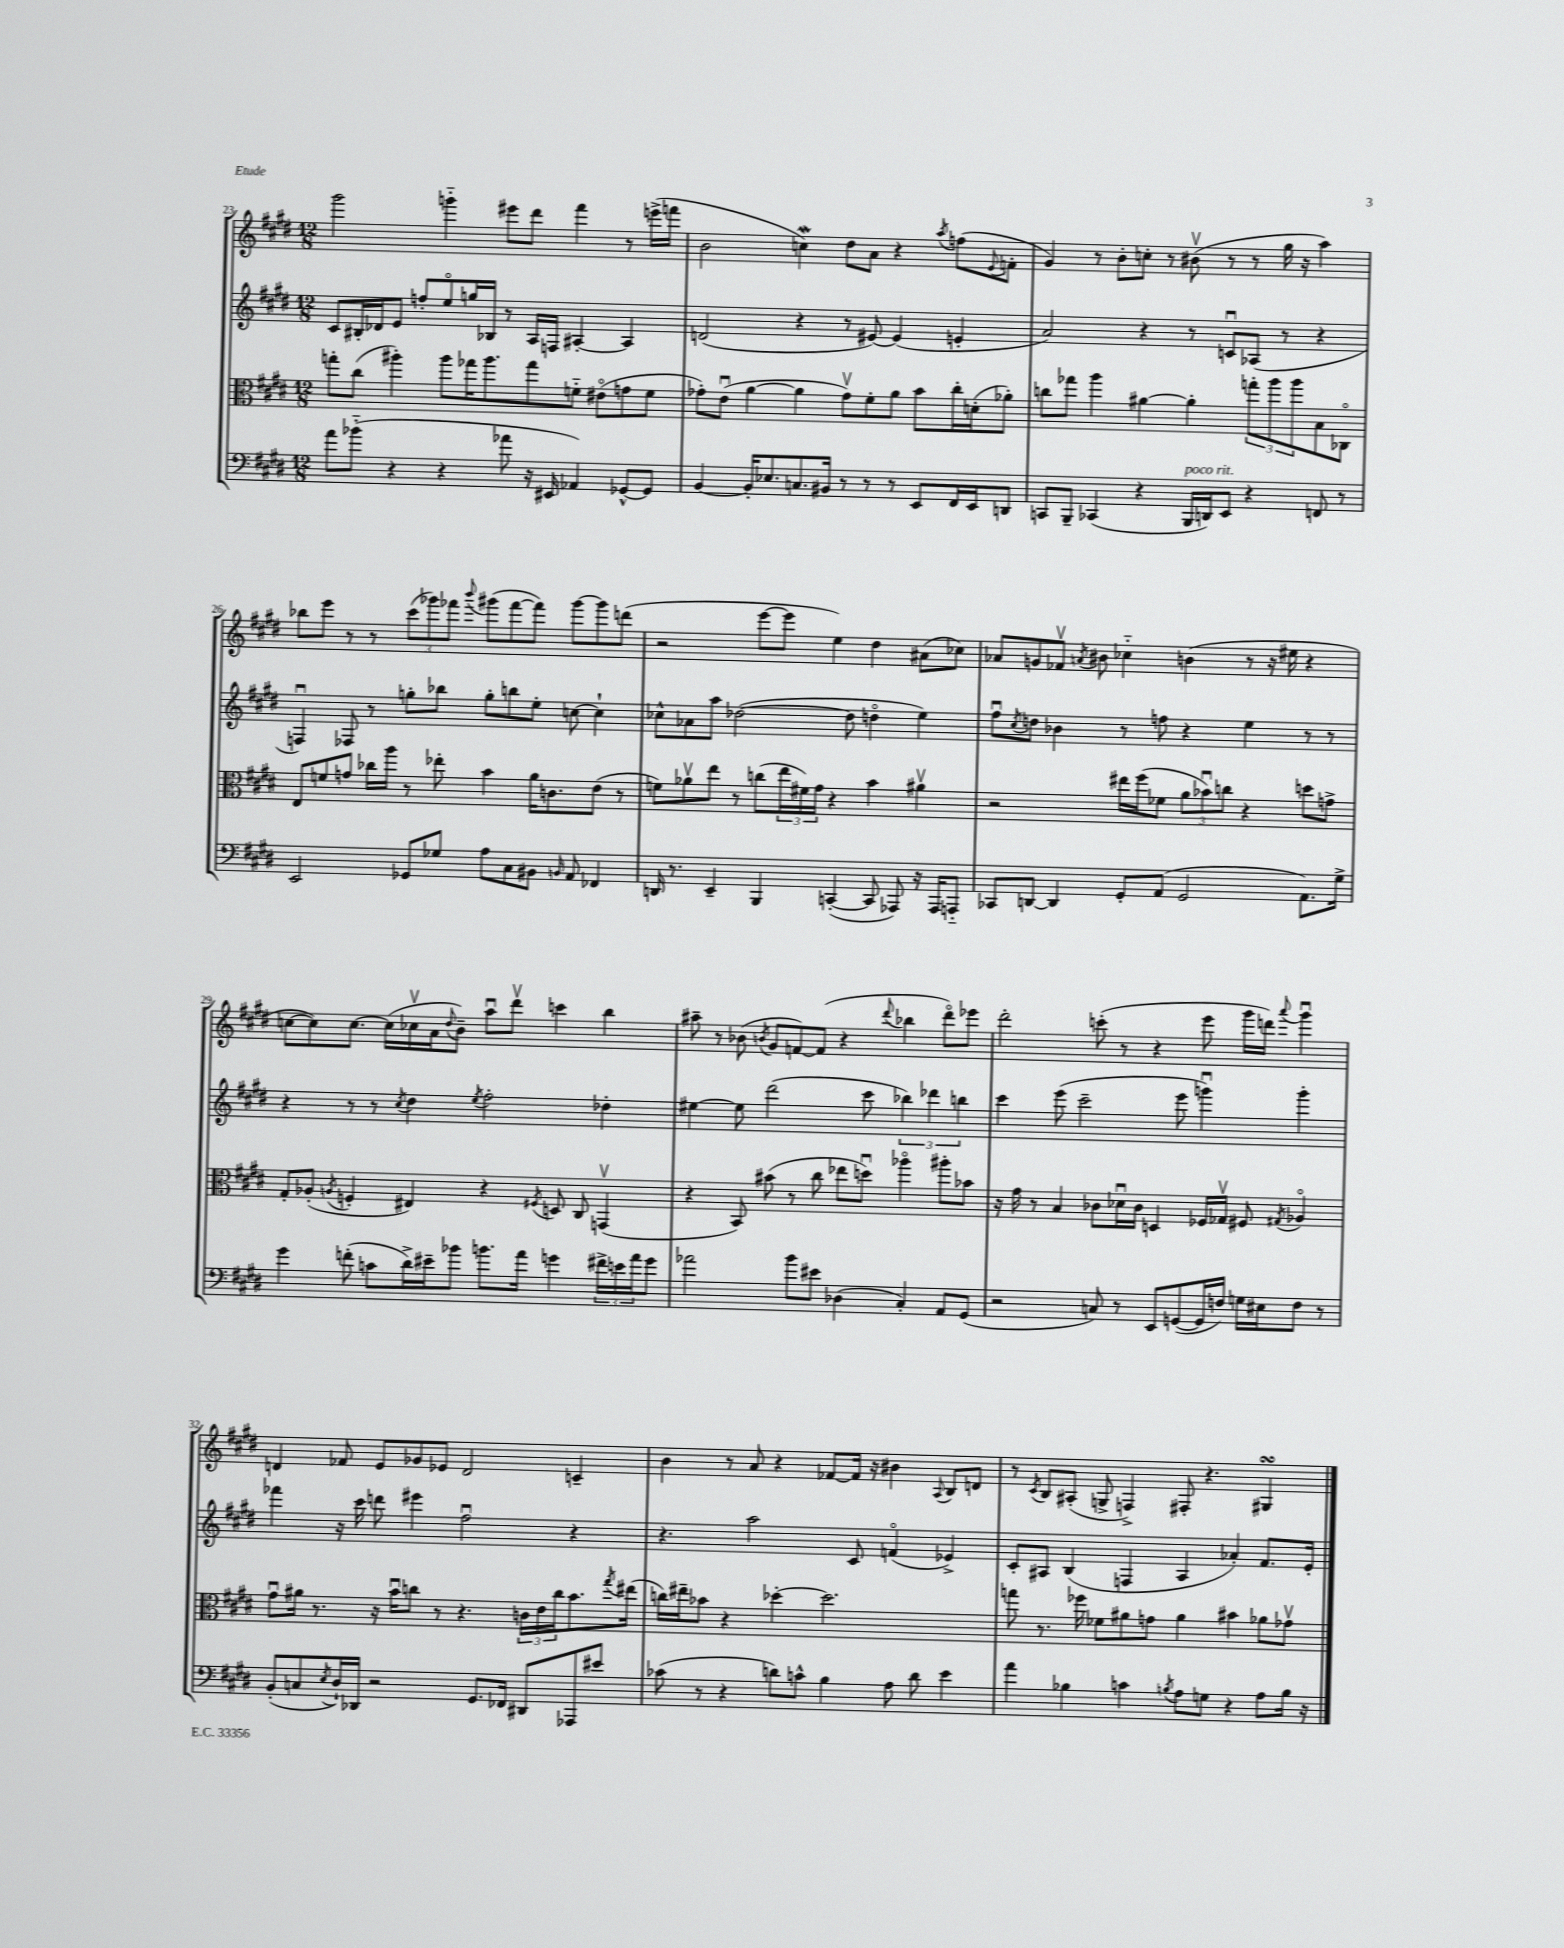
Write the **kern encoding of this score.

**kern	**kern	**kern	**kern
*staff4	*staff3	*staff2	*staff1
*clefF4	*clefC3	*clefG2	*clefG2
*k[f#c#g#d#]	*k[f#c#g#d#]	*k[f#c#g#d#]	*k[f#c#g#d#]
*M12/8	*M12/8	*M12/8	*M12/8
8a\L	8gg'\L	8c#/L	2ggg#\
(8b-'~\J	(8cc#\J	16B#'/L	.
.	.	16d-/J	.
4r	4aa#'\)	8e/J	.
.	.	8ff'/L	.
4r	8aa#\L	8eeo/	4ggg'~\
.	16gg-\K	16gg/L	.
.	8.aa#\	16B-/JJ	.
8a-\	.	8r	8eee#\L
16r	8gg-\	16A/LL	8ddd#\J
16EE#/	.	16F/JJ	.
4AA-/)	8f'~\J	[4A#'/	4fff#\
.	(8e#o\L	.	.
[8GG-^^/L	8g\	4A#/]	8r
8GG-/]J	8f\J	.	(16eee^\LL
.	.	.	16fff\JJ
=	=	=	=
[4BB/	8g-'\L)	(2d/	2b\
.	(8eu\J	.	.
16BB'/]LK	[4a\	.	.
8.E-/	.	.	.
8.C/	4a\]	4r	4cc\)
16BB#/Jk	.	.	.
8r	8g-v\L)	8r	8dd#\L
8r	8f#'\	[8e#/)	8a\J
8r	8a\J	(4e#/]	4r
8EE/L	8b\L	.	.
.	.	.	8qaa/
16FF#/L	16cc#'\L	4e'/	(8ff\L
16EE/J	(16d'\J	.	.
.	.	.	8qqe/
8DD/J	8a-'\J)	.	8f'\J
=	=	=	=
8CC/L	8cc\L	2a/)	4g#/)
8BBB~/J	8gg-\J	.	.
(4CC-/	4aa\	.	8r
.	.	.	8b'\L
4r	[4a#\	4r	8cc'\J
.	.	.	8r
16BBB/LL	4a#'\]	8r	(8b#v\
16DD/J)	.	.	.
8EE/J	.	8cu/L	8r
4r	12gg'\L	(8A-/J	8r
.	12aa\	.	.
.	.	8r	16gg#\
.	12aa\	.	.
.	.	.	16r
8FF/	8B\	4r	4aa\)
8r	8C-o\J	.	.
=	=	=	=
2EE/	8E/L	4Fu/)	8bb-\L
.	8f/	.	8eee\J
.	8g/J	8F-/	8r
.	16cc-\LL	8r	8r
.	16aa\JJ	.	.
8GG-/L	8r	8gg'\L	(12ccc#\L
.	.	.	12ggg-\)
8G-/J	8ee-'\	8bb-\J	.
.	.	.	12fff-\J
.	.	.	8qqbbb/
8A\L	4b\	8gg'\L	(8ggg#\L
8C#\	.	8bb\	[8fff-\
8BB#\J	16a\LK	8ee'\J	8fff-\]J)
.	8.c\	.	.
16qqBB/	.	.	.
8AA/	.	[8cc\	[8ggg#\L
4FF-/	(8e\J	4cc`\]	8ggg#\]
.	8r	.	(8ddd\J
=	=	=	=
16DD/	8f\L)	8cc-^^\L	2r
8.r	.	.	.
.	8a-v\	8a-\	.
4EE~/	8ee\J	8aa\J	.
.	8r	([2dd-\	.
4BBB/	(8cc\L	.	[8eee\L
.	24ee\L	.	8eee\]J
.	24f#\)	.	.
.	24g#\JJ	.	.
([4CC'/	4r	.	4ee\)
.	.	8dd-\]	.
8CC/]	4b\	4ddo\	4dd#\
8AAA-/)	.	.	.
16r	4a#v\	4ee\)	(8a#\L
16AAA-/LK	.	.	.
8AAA'~/J	.	.	8cc-\J)
=	=	=	=
8CC-/L	2r	8ff#u\L	8a-/L
.	.	8qcc#/	.
[8DD/J	.	8dd\J	8g/
4DD/]	.	4b-\	8f-v/J
.	.	.	8qa/
.	.	.	8b#\
8GG#'/L	16ee#\LL	8r	4cc-'~\
.	(16ff#\J	.	.
(8AA/J	8f-\J	8ff\	.
2GG#/	12a\L	4r	(4b\
.	12b-u\)	.	.
.	12cc\J	.	.
.	4r	4ee\	8r
.	.	.	16r
.	.	.	16ee#\
8.AA\L)	8dd\L	8r	4r
.	8g^\J	8r	.
16G#^\Jk	.	.	.
=	=	=	=
4g#\	8G#'/L	4r	[8cc\L
.	(8A-'/J	.	8cc\])
.	8qA/	.	.
(8f'\	4F'/	8r	[8.cc\J
8c\L	.	8r	.
.	.	.	(16cc\]LL
.	.	8qcc#/	.
16d#^\L)	4E#/)	4dd#\	16cc-v\
16e#~\J	.	.	16a\J
.	.	.	8qqdd#/
8b-\J	.	.	8b~\J)
.	.	8qee/	.
8.b\L	4r	2ff#'\	8aau\L
.	.	.	8ddd#v\J
16a\Jk	.	.	.
.	8qF#/	.	.
4g\	8D/	.	4ccc\
.	8C#/	.	.
24f#^\LL	(4GGv/	4dd-'\	4bb\
24e\	.	.	.
24a\J	.	.	.
8g\J	.	.	.
=	=	=	=
2a-\	4r	[4ee#\	8aa#~\
.	.	.	8r
.	8BB/)	8ee#\]	(8b-\
.	.	.	8qb/
.	(8b#\	(2ddd#\	8g#/L
8b\L	8r	.	[8f/)
8e#\J	8cc#\	.	(8f/]J
(4D-\	8ee-\L	.	4r
.	8ddu\J)	8ccc#\	.
.	.	.	8qqddd#/
4C#'/)	4aa-o\	6bb-\)	4bb-\
.	.	6ddd-\	.
8AA/L	8aa#'\L	.	8ddd#o\L)
.	.	6bb\	.
(8GG#/J	8b-\J	.	8eee-\J
=	=	=	=
2r	16r	4ccc#\	2ddd#'\
.	16g#\	.	.
.	8r	.	.
.	4B/	(8eee\	.
.	.	2ccc#~\	.
8C/)	8c-\L	.	(8ccc'\
8r	16d-u\L	.	8r
.	16c-\JJ	.	.
8EE/L	4D/	.	4r
([8GG/	.	8eee\	.
16GG/]L	16F-/LL	4gggu\)	8eee\
16F/JJ)	16G-v/JJ	.	.
16G\LL	8F#/	.	16ggg#\LL
16E#\J	.	.	16ddd\JJ)
.	8qG#/	.	8qqaaa/
8F\J	4A-o/	4ggg'\	4ggg#u\
8r	.	.	.
=	=	=	=
(8BB'/L	8g#u\L	4fff-\	4d/
8C/	16a#\Jk	.	.
.	8.r	.	.
8qE/	.	.	.
16D#`/L)	.	16r	8f-/
16DD-/JJ	.	16ccc#\	.
2r	16r	8ddd\	8e/L
.	16bu\LK	.	.
.	8cc\J	4eee#\	8g-/
.	8r	.	8e-/J
.	4.r	2ff#u\	2d/
8.GG#/L	.	.	.
16FF-/Jk	.	.	.
8DD#/L	24c\LL	.	.
.	24e\	.	.
.	24cc\J	.	.
8AAA-/	8.b\	4r	4c~/
8e#/J	.	.	.
.	8qgg#/	.	.
.	(16ee#\Jk	.	.
=	=	=	=
(8c-\	16cc\LL)	4.r	4b\
.	16ee#~\J	.	.
8r	8b-\J	.	.
4r	4r	.	8r
.	.	2aa\	8a/
8d\L)	[4dd-'\	.	4r
8c^^\J	.	.	.
4B\	2.dd-\]	.	[8f-/L
.	.	8c#/	16f-/]Jk
.	.	.	16r
8A\	.	(4fo/	4b#\
8d\	.	.	.
.	.	.	8qqA/
4e\	.	4e-^/)	8B/L
.	.	.	8d/J
=	=	=	=
4a\	8gg\	8c#'/L	8r
.	.	.	8qc#/
.	8.r	8A#/J	8B/L
4B-\	.	(4B/	(8A#'/J
.	16ff-\	.	.
.	8f-\L	.	8G^/
4c\	8a#\	4F/	4F^/)
.	8g\J	.	.
8qB/	.	.	.
8A\L	4a#\	4A#/	8F#'/
8G\J	.	.	4.r
4r	4b#\	4a-'/)	.
8A\L	8a-\L	8.f#/L	4G#/
16B\Jk	8g-v\J	.	.
16r	.	16e'/Jk	.
==	==	==	==
*-	*-	*-	*-
